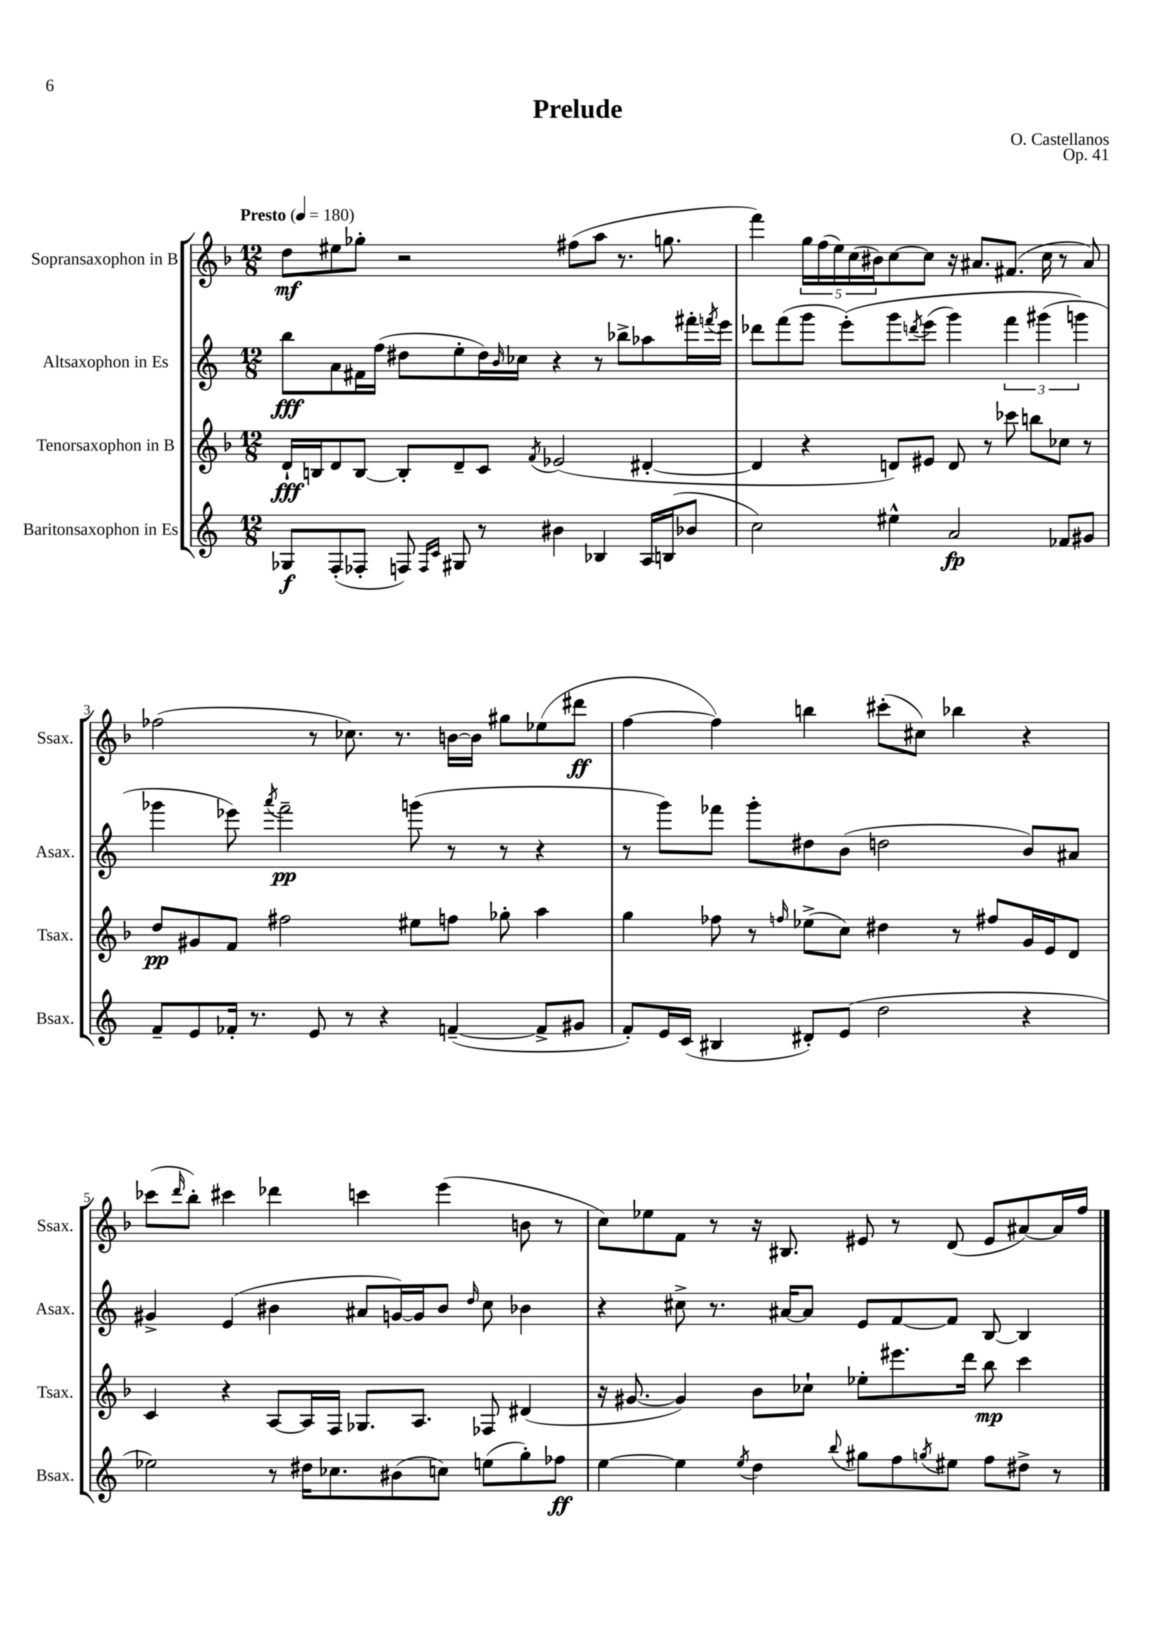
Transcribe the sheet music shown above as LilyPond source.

\header { title = "Prelude" composer = "O. Castellanos" opus = "Op. 41" }
<<
\new StaffGroup <<
\new Staff = "s0" \with { instrumentName = "Sopransaxophon in B" shortInstrumentName = "Ssax." } {
    \clef treble \key f \major \numericTimeSignature \time 12/8 \tempo "Presto" 4 = 180
    d''8\mf eis''8 ges''8-. r2 fis''8( a''8 r8. g''8. |
    f'''4) \tuplet 5/4 { g''16 f''16( e''16) c''16( bis'16) } c''8~ c''8 r16 ais'8. fis'8.( c''16 r8 ais'8) |
    fes''2( r8 ces''8.) r8. b'16~ b'16 gis''8 ees''8( dis'''8\ff |
    f''4~ f''4) b''4 cis'''8-.( cis''8) bes''4 r4 |
    ces'''8( \grace { d'''16 } bes''8-.) cis'''4 des'''4 c'''4 e'''4( b'8 r8 |
    c''8) ees''8 f'8 r8 r16 bis8. eis'8 r8 d'8( eis'8 ais'8~) ais'16 f''16 \bar "|." |
}
\new Staff = "s1" \with { instrumentName = "Altsaxophon in Es" shortInstrumentName = "Asax." } {
    \clef treble \key c \major \numericTimeSignature \time 12/8
    b''8\fff a'8 fis'16 f''16( dis''8 e''8-. dis''16) \grace { b'16 } ces''16 r4 r8 bes''8-> aes''8 fis'''16-. \acciaccatura { f'''8 } e'''16 |
    des'''8 f'''8( g'''8 e'''8-.)\( g'''8 \acciaccatura { d'''8 } e'''8( g'''4) \tuplet 3/2 { f'''4 gis'''4( g'''4\) } |
    ges'''4 ees'''8) \acciaccatura { a'''8 } f'''2--\pp g'''8( r8 r8 r4 |
    r8 g'''8) fes'''8 g'''8-. dis''8 b'8( d''2 b'8) ais'8 |
    gis'4-> e'4( bis'4 ais'8 g'16~) g'16 bis'8 \grace { d''16 } c''8 bes'4 |
    r4 cis''8-> r8. ais'16~ ais'8 e'8 f'8~ f'8 b8~ b4 \bar "|." |
}
\new Staff = "s2" \with { instrumentName = "Tenorsaxophon in B" shortInstrumentName = "Tsax." } {
    \clef treble \key f \major \numericTimeSignature \time 12/8
    d'16-!\fff b16 d'8 b8~ b8-. d'8-- c'8 \acciaccatura { f'8 } ees'2( dis'4~-. |
    dis'4 r4 d'8) eis'8 d'8 r8 ces'''8 b''8 ces''8 r8 |
    d''8\pp gis'8 f'8 fis''2 eis''8 f''8 ges''8-. a''4 |
    g''4 fes''8 r8 \grace { f''16 } ees''8->( c''8) dis''4 r8 fis''8 g'16 e'16 d'8 |
    c'4 r4 a8~ a16 f16 ges8. a8. fes8 dis'4( |
    r16 gis'8.~ gis'4) bes'8 ces''8-! ees''8-. eis'''8. d'''16 bes''8\mp c'''4 \bar "|." |
}
\new Staff = "s3" \with { instrumentName = "Baritonsaxophon in Es" shortInstrumentName = "Bsax." } {
    \clef treble \key c \major \numericTimeSignature \time 12/8
    ges8\f f8-.( fes8-. f8) \grace { f16 c'16 } gis8 r8 bis'4 bes4 a16 b16( bes'8 |
    c''2) eis''4-^ a'2\fp fes'8 gis'8 |
    f'8-- e'8 fes'16-. r8. e'8 r8 r4 f'4~--( f'8-> gis'8 |
    f'8-.) e'16 c'16( bis4 dis'8-.) e'8( d''2 r4 |
    ees''2) r8 dis''16 ces''8. bis'8( c''8) e''8( g''8-.) fes''8\ff |
    e''4~ e''4 \acciaccatura { e''8 } d''4 \appoggiatura { b''8 } gis''8 f''8 \acciaccatura { g''8 } eis''8 f''8 dis''8-> r8 \bar "|." |
}
>>
>>
